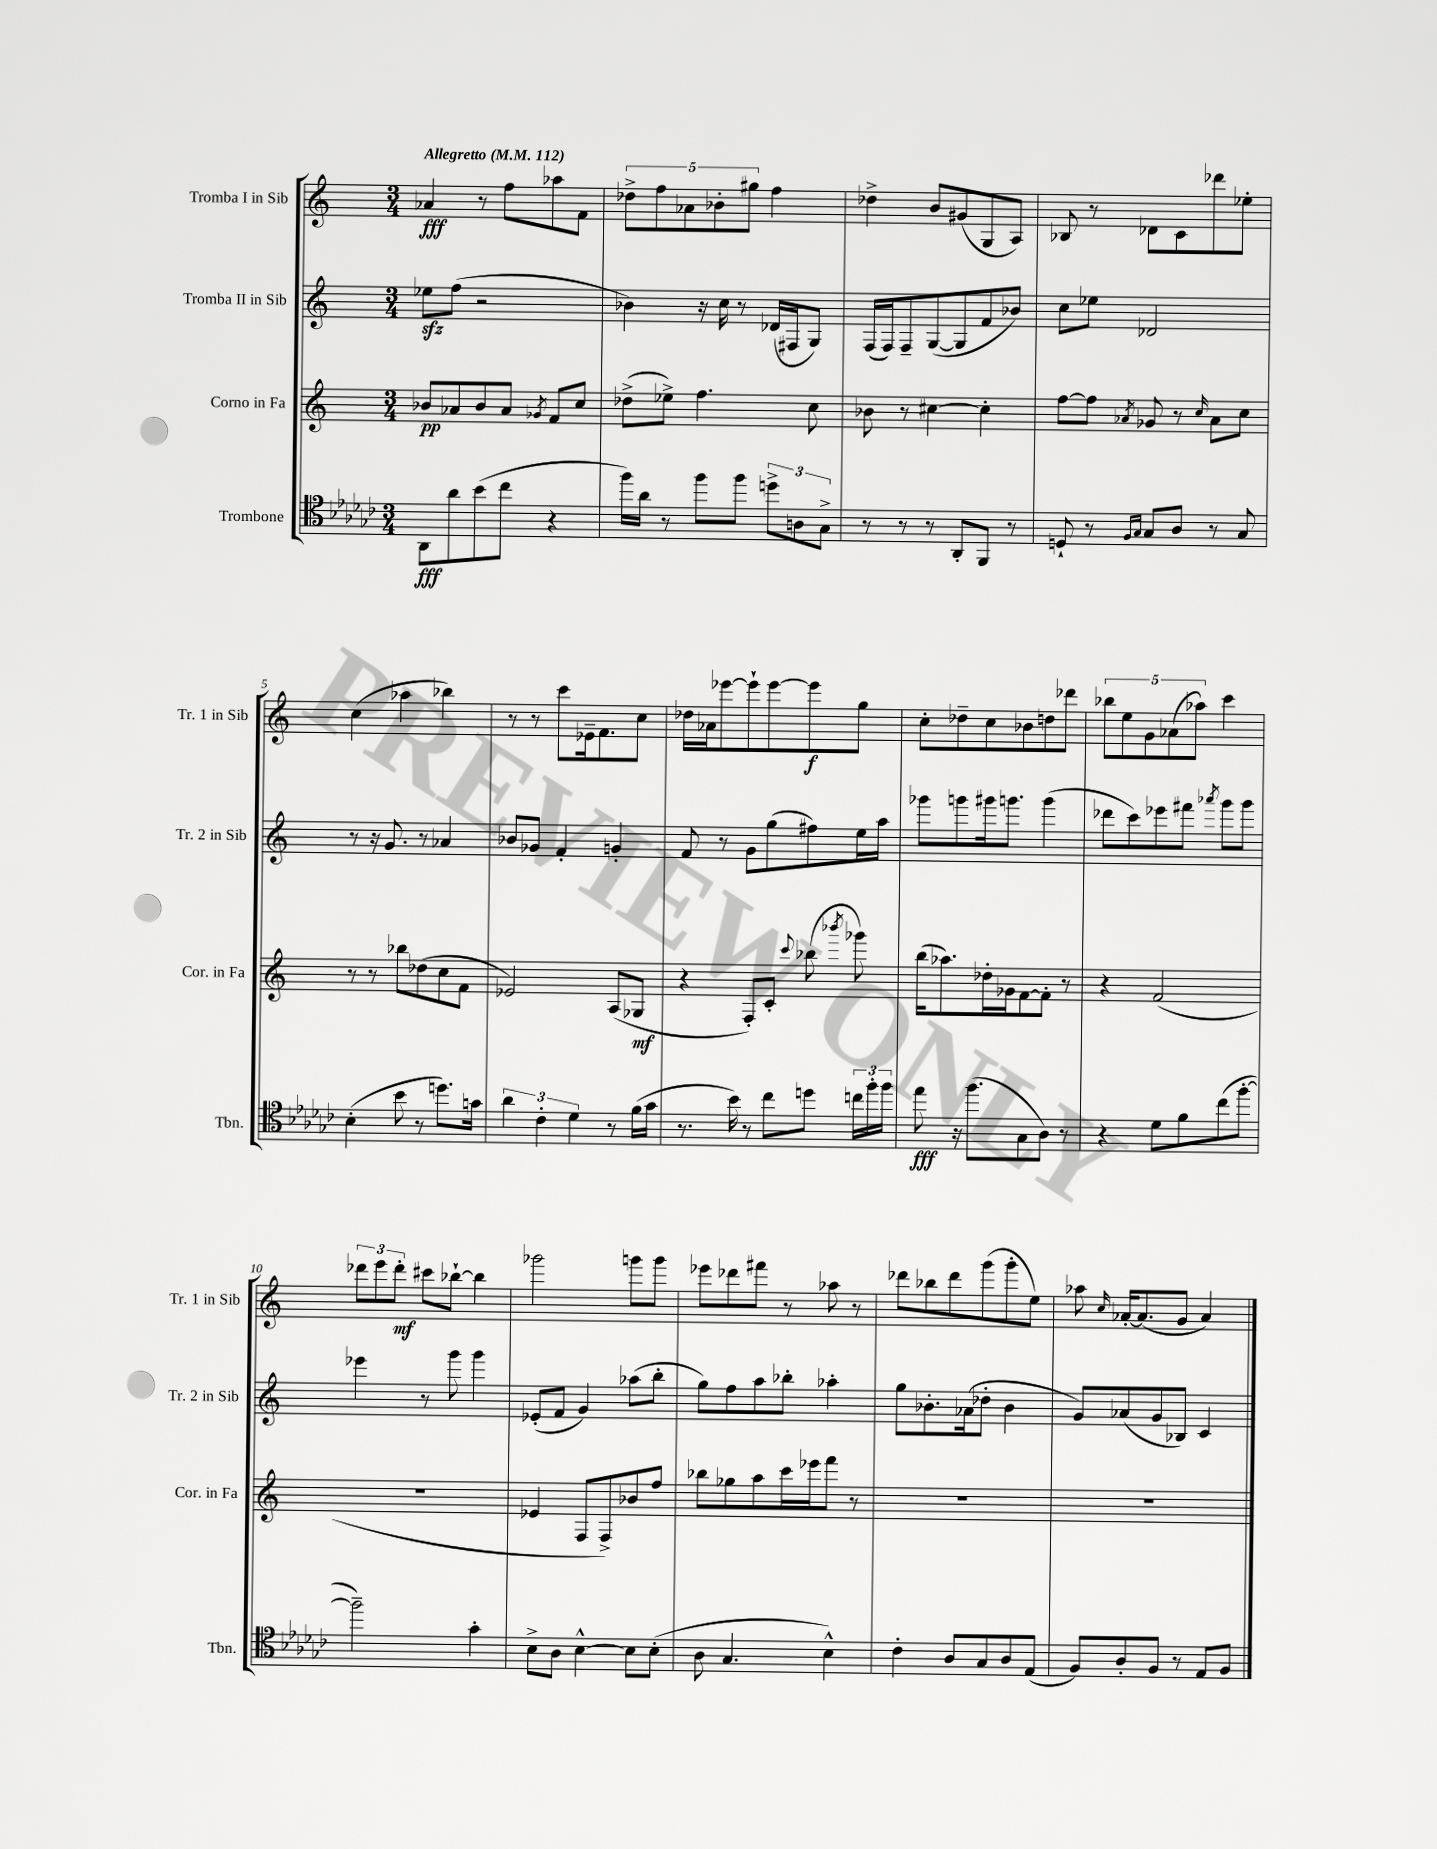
<<
\new StaffGroup <<
\new Staff = "s0" \with { instrumentName = "Tromba I in Sib" shortInstrumentName = "Tr. 1 in Sib" } {
    \clef treble \key c \major \numericTimeSignature \time 3/4 \tempo "Allegretto" 4 = 112
    \autoBeamOff aes'4\fff r8 f''8[ aes''8 f'8] |
    \tuplet 5/4 { des''8[-> f''8 aes'8 bes'8-. gis''8] } f''4 |
    des''4-> b'8[ gis'8( g8 a8]) |
    bes8 r8 des'8[ c'8 des'''8 ees''8]-. |
    c''4( aes''4 bes''4) |
    r8 r8 c'''8[ ees'16-- f'8. c''8] |
    des''16[ aes'16 ees'''8~ ees'''8-! ees'''8~ ees'''8\f g''8] |
    c''8[-. des''8-- c''8 bes'8 d''8 des'''8] |
    \tuplet 5/4 { bes''8[ e''8 g'8 aes'8( aes''8]) } c'''4 |
    \tuplet 3/2 { des'''8[ e'''8 des'''8]-.\mf } cis'''8[ bes''8]~-! bes''4 |
    ges'''2 g'''8[ g'''8] |
    ees'''8[ des'''8 fis'''8] r8 aes''8 r8 |
    des'''8[ bes''8 des'''8 g'''8( g'''8-. e''8]) |
    aes''8 \grace { c''16 } aes'16[~-. aes'8.( g'8] aes'4) \bar "|." |
}
\new Staff = "s1" \with { instrumentName = "Tromba II in Sib" shortInstrumentName = "Tr. 2 in Sib" } {
    \clef treble \key c \major \numericTimeSignature \time 3/4
    \autoBeamOff ees''8[\sfz f''8]( r2 |
    bes'4) r16 c''16 r8 des'16[( fis16 g8]) |
    f16[( f16) f8-- g8~( g8 f'8 bes'8]) |
    c''8[ ees''8] des'2 |
    r8 r16 g'8. r8 aes'4 |
    bes'8[ ges'8] f'4-. g'4-. |
    f'8 r8 g'8[ g''8( fis''8) e''16 a''16] |
    ges'''8[ g'''8 gis'''16 g'''8.] g'''4( |
    des'''8[ c'''8) ees'''8 fis'''8] \acciaccatura { aes'''8 } g'''8[ g'''8] |
    ees'''4 r8 g'''8 g'''4 |
    ees'8[-.( f'8] g'4) aes''8[( b''8]-. |
    g''8[) f''8 a''8 bes''8]-. aes''4-. |
    g''8[ bes'8.-. aes'16( des''8]-. bes'4 |
    g'8[) aes'8( g'8 bes8]) c'4 \bar "|." |
}
\new Staff = "s2" \with { instrumentName = "Corno in Fa" shortInstrumentName = "Cor. in Fa" } {
    \clef treble \key c \major \numericTimeSignature \time 3/4
    \autoBeamOff bes'8[\pp aes'8 bes'8 aes'8] \acciaccatura { ges'8 } f'8[ c''8] |
    des''8[->( ees''8]->) f''4. c''8 |
    bes'8 r8 cis''4~ cis''4-. |
    f''8[~ f''8] \acciaccatura { aes'8 } ges'8 r8 \grace { c''16 } aes'8[ c''8] |
    r8 r8 bes''8[ des''8( c''8 f'8] |
    ees'2) a8[( ges8]\mf |
    r4 f8[-.) c'8]-. \appoggiatura { c'''8 } bes''8( \acciaccatura { bes'''8 } ges'''8) |
    b''16[( aes''8.) des''16-. ges'16 f'8~ f'8]-. r8 |
    r4 f'2( |
    R2. |
    ees'4 f8[ f8->) bes'8 f''8] |
    bes''8[ ges''8 a''8 c'''16 ees'''16 f'''8] r8 |
    R2. |
    R2. \bar "|." |
}
\new Staff = "s3" \with { instrumentName = "Trombone" shortInstrumentName = "Tbn." } {
    \clef tenor \key ges \major \numericTimeSignature \time 3/4
    \autoBeamOff aes,8[\fff aes'8 bes'8( ces''8] r4 |
    f''16[) aes'16] r8 f''8[ f''8] \tuplet 3/2 { d''8[-> a8 ges8]-> } |
    r8 r8 r8 aes,8[-. f,8] r8 |
    d8-! r8 \grace { f16[ ges16] } ges8[ aes8] r8 ges8 |
    bes4-.( bes'8 r8 d''8.[) g'16] |
    \tuplet 3/2 { aes'4 ces'4-. des'4 } r8 f'16[( ges'16] |
    r8. bes'16) r8 ces''8[ d''8] \tuplet 3/2 { c''16[ f''16-. f''16] } |
    ees''8\fff r16 f''8.[( ges8 aes8]) r8 |
    r4 des'8[ f'8 ces''8( f''8]~-. |
    f''2--) ges'4-. |
    bes8[-> aes8] bes4~-^ bes8[ bes8]-.( |
    aes8 ges4. bes4-^) |
    ces'4-. aes8[ ges8 aes8 ees8]( |
    f8[) aes8-. f8] r8 ees8[ f8] \bar "|." |
}
>>
>>
